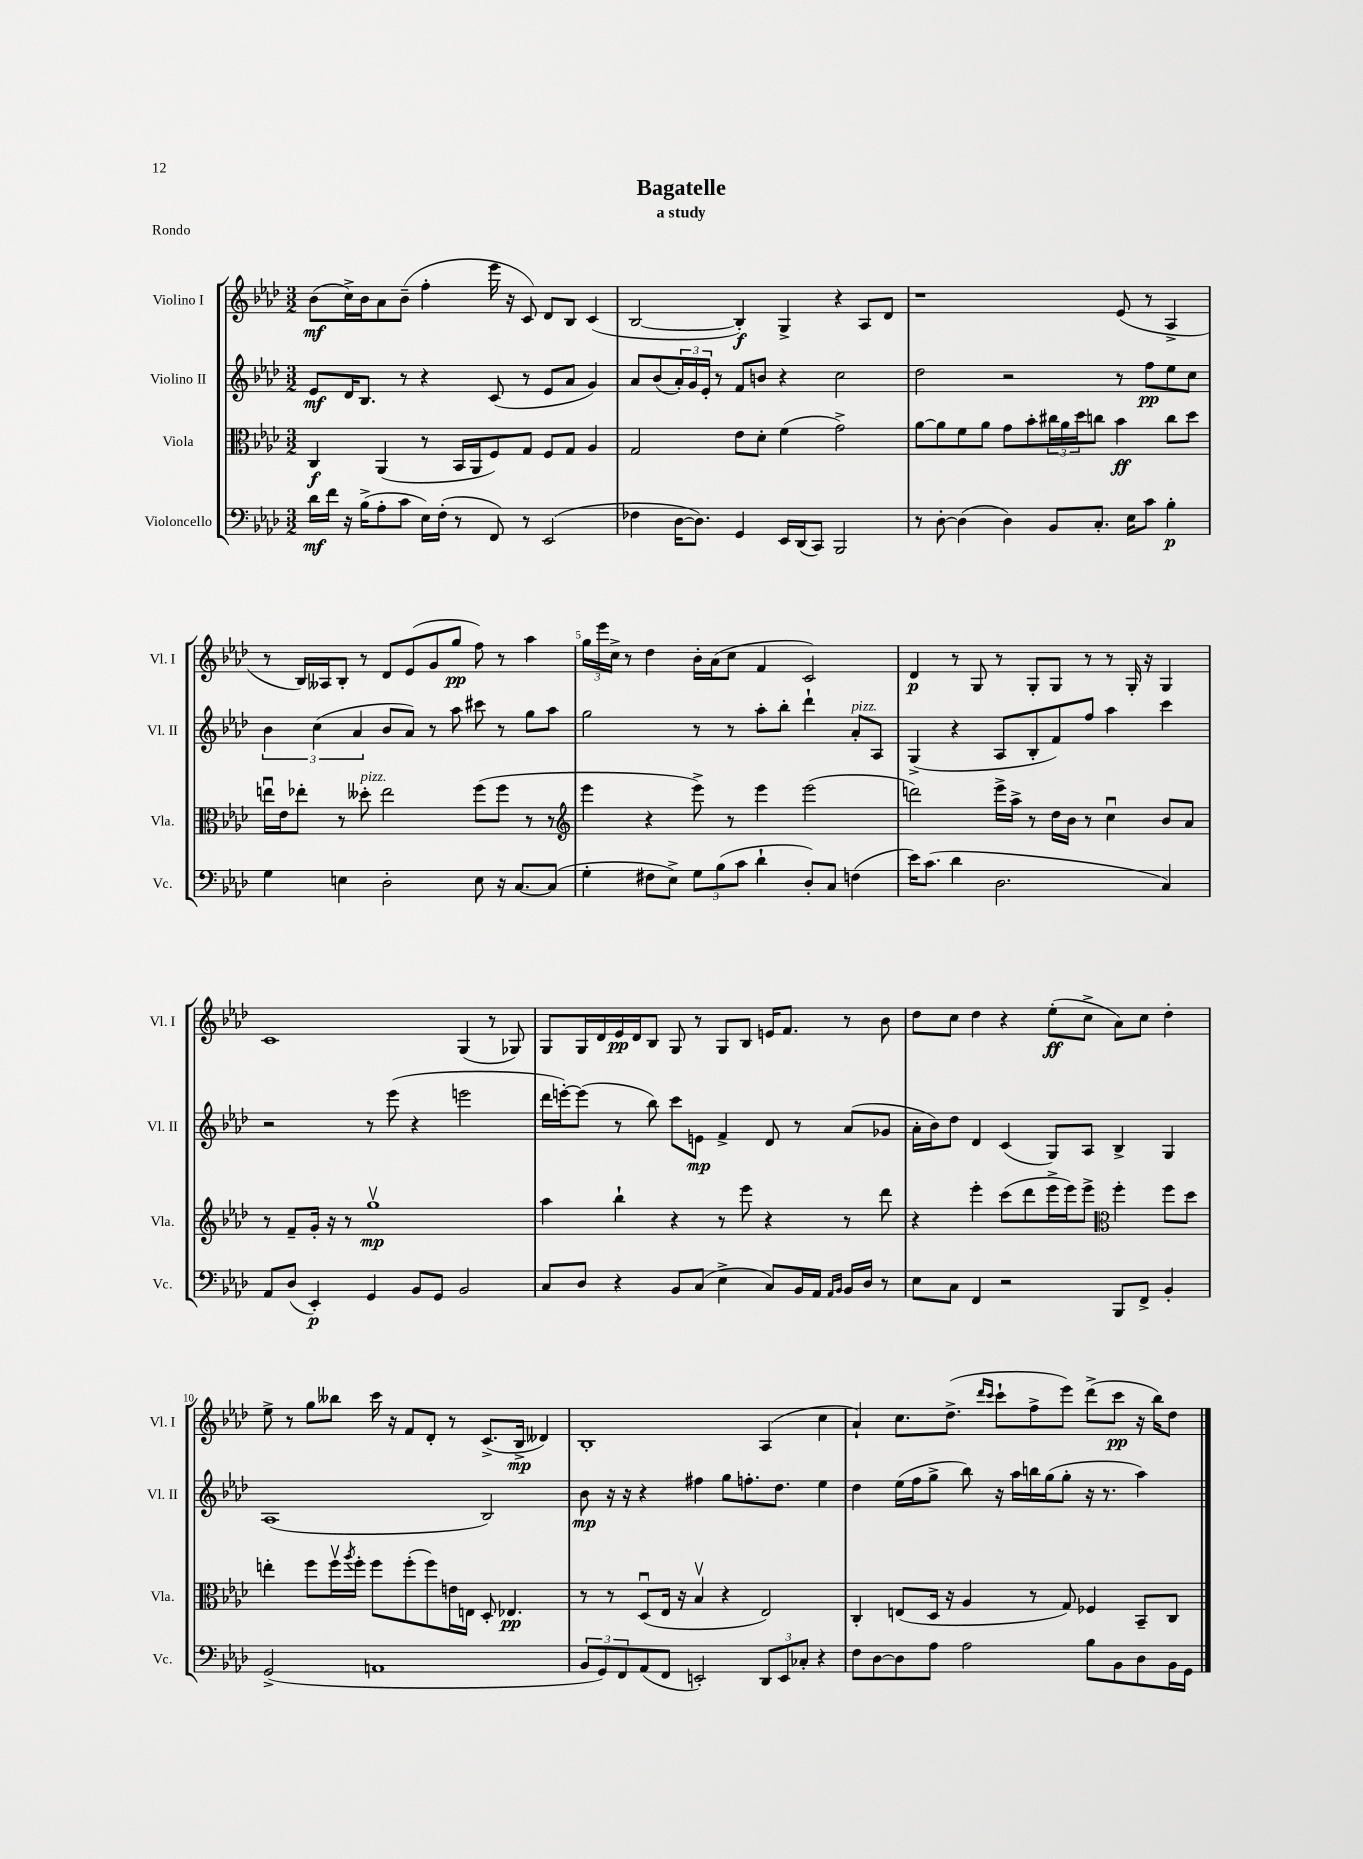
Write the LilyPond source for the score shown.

\header { title = "Bagatelle" subtitle = "a study" piece = "Rondo" }
<<
\new StaffGroup <<
\new Staff = "s0" \with { instrumentName = "Violino I" shortInstrumentName = "Vl. I" } {
    \clef treble \key aes \major \numericTimeSignature \time 3/2
    bes'8\mf( c''16->) bes'16 aes'8 bes'8--( f''4-. ees'''16 r16 c'8) des'8 bes8 c'4( |
    bes2~ bes4-.\f) g4-> r4 aes8 des'8 |
    r1 ees'8( r8 aes4-> |
    r8 bes16) aeses16 bes8-. r8 des'8 ees'8( g'8 g''8\pp f''8) r8 aes''4 |
    \tuplet 3/2 { g''16 ees'''16 c''16-> } r8 des''4 bes'16-. aes'16( c''8 f'4 c'2) |
    des'4\p r8 g8 r8 g8-. g8 r8 r8 g16-. r16 g4 |
    c'1 g4( r8 ges8) |
    g8 g16 des'16 ees'16\pp des'16 bes8 g8 r8 g8 bes8 e'16 f'8. r8 bes'8 |
    des''8 c''8 des''4 r4 ees''8-.\ff( c''8-> aes'8) c''8 des''4-. |
    ees''8-> r8 g''8 beses''8 c'''16 r16 f'8 des'8-. r8 c'8.->( bes16->\mp deses'4) |
    bes1-. aes4( c''4 |
    aes'4-!) c''8. des''8.->( \grace { des'''16 c'''16 } c'''8-! f''8-> ees'''8) des'''8->( c'''8\pp r16 bes''16) des''8 \bar "|." |
}
\new Staff = "s1" \with { instrumentName = "Violino II" shortInstrumentName = "Vl. II" } {
    \clef treble \key aes \major \numericTimeSignature \time 3/2
    ees'8\mf des'16 bes8. r8 r4 c'8( r8 ees'8 aes'8 g'4) |
    aes'8 bes'8( \tuplet 3/2 { aes'16-.) g'16 ees'16-. } r8 f'8 b'8 r4 c''2 |
    des''2 r2 r8 f''8\pp ees''8 c''8 |
    \tuplet 3/2 { bes'4 c''4( aes'4 } bes'8 aes'8) r8 aes''8 cis'''8 r8 g''8 aes''8 |
    g''2 r8 r8 aes''8-. bes''8-. des'''4-! aes'8-.^\markup { \italic "pizz." } aes8 |
    g4->( r4 aes8 bes8-. f'8) f''8 aes''4 c'''4 |
    r2 r8 ees'''8( r4 e'''2 |
    des'''16 e'''16~-.) e'''8( r8 bes''8) c'''8 e'8\mp f'4-> des'8 r8 aes'8( ges'8 |
    aes'16-. bes'16) des''8 des'4 c'4( g8) aes8 bes4-> g4 |
    aes1( bes2) |
    bes'8\mp r16 r16 r4 fis''4 g''8 f''8.-. des''8. ees''4 |
    des''4 ees''16( f''16 g''8-> bes''8) r16 aes''16 b''16 g''16( g''8-. r16 r8. aes''4) \bar "|." |
}
\new Staff = "s2" \with { instrumentName = "Viola" shortInstrumentName = "Vla." } {
    \clef alto \key aes \major \numericTimeSignature \time 3/2
    c4\f aes,4( r8 bes,16 aes,16 f8) g8 f8 g8 aes4 |
    g2 ees'8 des'8-. f'4( g'2->) |
    aes'8~ aes'8 f'8 aes'8 g'8 bes'8-. \tuplet 3/2 { cis''16 aes'16 des''16 } c''8 bes'4\ff c''8 des''8 |
    e''16\downbow ees'16 ees''8-. r8 deses''8-.^\markup { \italic "pizz." } ees''2 f''8( f''8 r8 r8 |
    \clef treble ees'''4 r4 ees'''8->) r8 ees'''4 ees'''2( |
    d'''2) ees'''16-> aes''16-> r8 des''16 bes'16 r8 c''4\downbow bes'8 aes'8 |
    r8 f'8-- g'16-. r16 r8 g''1\upbow\mp |
    aes''4 bes''4-! r4 r8 ees'''8 r4 r8 des'''8 |
    r4 ees'''4-. c'''8( des'''8 ees'''16-> ees'''16) ees'''8-> \clef alto f''4-. f''8 des''8 |
    e''4-. f''8 f''16\upbow \acciaccatura { aes''8 } f''16-. f''8 f''8-.( f''8) e'16 e16 des8-. ees4.\pp |
    r8 r8 des8\downbow( ees16 r16 bes4\upbow r4 ees2) |
    c4-. e8( des16 r16 aes4 r8 g8) fes4 bes,8-- c8 \bar "|." |
}
\new Staff = "s3" \with { instrumentName = "Violoncello" shortInstrumentName = "Vc." } {
    \clef bass \key aes \major \numericTimeSignature \time 3/2
    des'16\mf f'16 r16 bes16->( aes8-. c'8 ees16) f16-.( r8 f,8) r8 ees,2( |
    fes4 des16~ des8.) g,4 ees,16 des,16( c,8) bes,,2 |
    r8 des8~-. des4( des4) bes,8 c8.-. ees16 c'8 bes4-.\p |
    g4 e4 des2-. e8 r16 c8.~ c8( |
    g4-. fis8 ees8->) \tuplet 3/2 { g8 bes8( c'8 } des'4-! des8-.) c8 f4( |
    ees'16) c'8.( des'4 des2. c4) |
    aes,8 des8( ees,4-.\p) g,4 bes,8 g,8 bes,2 |
    c8 des8 r4 bes,8 c8( ees4-> c8) bes,16 aes,16 \grace { aes,16 bes,16 } bes,16 des16 r8 |
    ees8 c8 f,4 r2 bes,,8 f,8-> bes,4-. |
    g,2->( a,1 |
    \tuplet 3/2 { bes,8 g,8) f,8 } aes,8( f,8 e,2-.) \tuplet 3/2 { des,8 e,8 ces8-. } r4 |
    f8 des8~ des8 aes8 aes2 bes8 bes,8 des8 bes,16 g,16 \bar "|." |
}
>>
>>
\layout { \context { \Score \override BarNumber.break-visibility = ##(#f #t #t) barNumberVisibility = #(every-nth-bar-number-visible 5) } }
